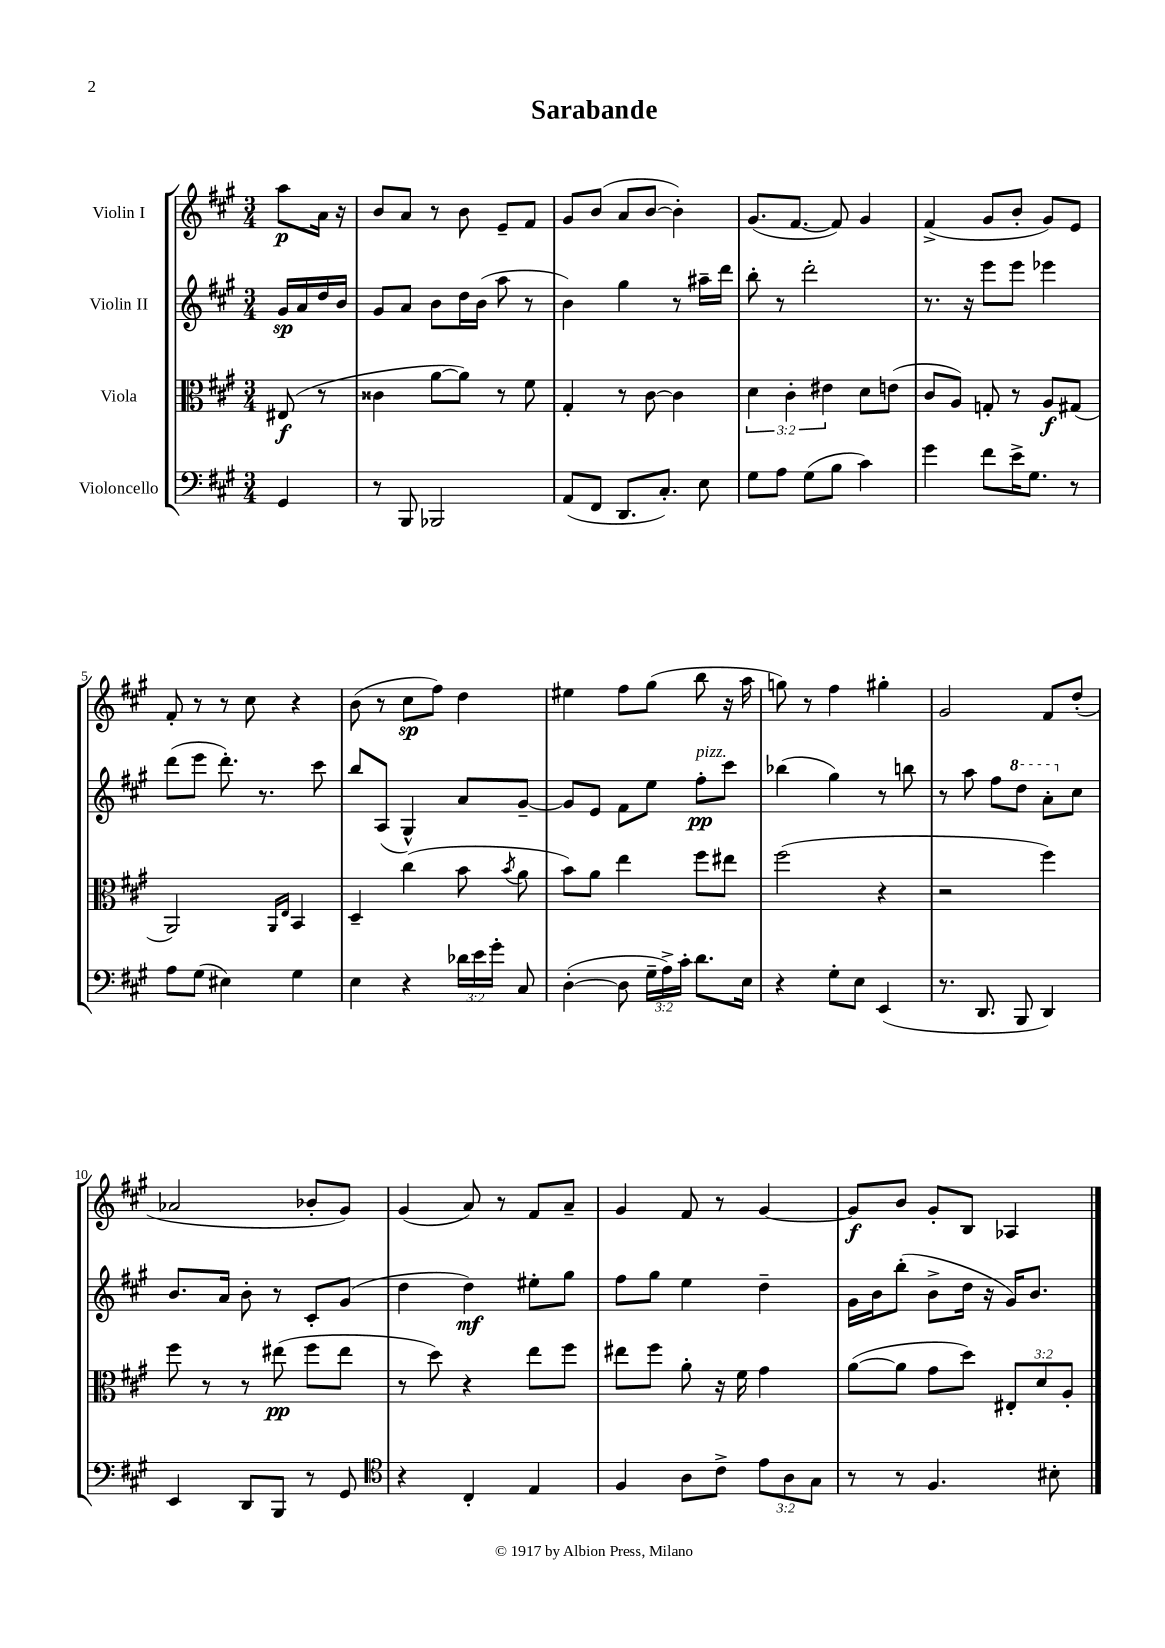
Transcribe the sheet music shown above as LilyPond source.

\header { title = "Sarabande" }
<<
\new StaffGroup <<
\new Staff = "s0" \with { instrumentName = "Violin I" } {
    \clef treble \key a \major \numericTimeSignature \time 3/4 \partial 4
    \autoBeamOff a''8[\p a'16] r16 |
    b'8[ a'8] r8 b'8 e'8[-- fis'8] |
    gis'8[ b'8]( a'8[ b'8]~ b'4-.) |
    gis'8.[( fis'8.]~ fis'8) gis'4 |
    fis'4->( gis'8[ b'8]-. gis'8[) e'8] |
    fis'8-. r8 r8 cis''8 r4 |
    b'8( r8 cis''8[\sp fis''8]) d''4 |
    eis''4 fis''8[ gis''8]( b''8 r16 a''16 |
    g''8) r8 fis''4 gis''4-. |
    gis'2 fis'8[ d''8]-.( |
    aes'2 bes'8[-. gis'8]) |
    gis'4( a'8) r8 fis'8[ a'8]-- |
    gis'4 fis'8 r8 gis'4~ |
    gis'8[\f b'8] gis'8[-. b8] aes4 \bar "|." |
}
\new Staff = "s1" \with { instrumentName = "Violin II" } {
    \clef treble \key a \major \numericTimeSignature \time 3/4 \partial 4
    \autoBeamOff gis'16[\sp a'16 d''16 b'16] |
    gis'8[ a'8] b'8[ d''16 b'16]( a''8 r8 |
    b'4) gis''4 r8 ais''16[-- d'''16] |
    b''8-. r8 d'''2-. |
    r8. r16 e'''8[ e'''8] ees'''4 |
    d'''8[( e'''8] d'''8.-.) r8. cis'''8 |
    b''8[ a8]( gis4-^) a'8[ gis'8]~-- |
    gis'8[ e'8] fis'8[ e''8] fis''8[-.\pp^\markup { \italic "pizz." } cis'''8] |
    bes''4( gis''4) r8 b''8 |
    r8 a''8 fis''8[ \ottava #1 d'''8] a''8[-. \ottava #0 cis''8] |
    b'8.[ a'16] b'8-. r8 cis'8[-. gis'8]( |
    d''4 d''4\mf) eis''8[-. gis''8] |
    fis''8[ gis''8] e''4 d''4-- |
    gis'16[ b'16 b''8]-.( b'8[-> d''16] r16 gis'16[) b'8.] \bar "|." |
}
\new Staff = "s2" \with { instrumentName = "Viola" } {
    \clef alto \key a \major \numericTimeSignature \time 3/4 \override Staff.TupletNumber.text = #tuplet-number::calc-fraction-text \partial 4
    \autoBeamOff eis8\f( r8 |
    cisis'4 a'8[~ a'8]) r8 fis'8 |
    gis4-. r8 cis'8~ cis'4 |
    \tuplet 3/2 { d'4 cis'4-. eis'4 } d'8[ e'8]( |
    cis'8[ a8]) g8-. r8 a8[\f gis8]( |
    a,2) \grace { a,16[ e16] } b,4 |
    d4-- cis''4( b'8 \acciaccatura { b'8 } a'8 |
    b'8[) a'8] e''4 fis''8[ eis''8] |
    fis''2( r4 |
    r2 fis''4) |
    fis''8 r8 r8 eis''8\pp( fis''8[ eis''8] |
    r8 d''8) r4 e''8[ fis''8] |
    eis''8[ fis''8] a'8-. r16 fis'16 gis'4 |
    a'8[~( a'8] gis'8[ d''8]) \tuplet 3/2 { eis8[-. d'8 a8]-. } \bar "|." |
}
\new Staff = "s3" \with { instrumentName = "Violoncello" } {
    \clef bass \key a \major \numericTimeSignature \time 3/4 \override Staff.TupletNumber.text = #tuplet-number::calc-fraction-text \partial 4
    \autoBeamOff gis,4 |
    r8 b,,8 bes,,2 |
    a,8[( fis,8] d,8.[ cis8.]-.) e8 |
    gis8[ a8] gis8[( b8] cis'4) |
    gis'4 fis'8[ e'16-> gis8.] r8 |
    a8[ gis8]( eis4) gis4 |
    e4 r4 \tuplet 3/2 { des'16[ e'16 gis'16]-. } cis8 |
    d4~-.( d8 \tuplet 3/2 { gis16[-- a16->) cis'16]-. } d'8.[ e16] |
    r4 gis8[-. e8] e,4( |
    r8. d,8. b,,8 d,4) |
    e,4 d,8[ b,,8] r8 gis,8 |
    \clef tenor r4 cis4-. e4 |
    fis4 a8[ cis'8]-> \tuplet 3/2 { e'8[ a8 gis8] } |
    r8 r8 fis4. bis8-. \bar "|." |
}
>>
>>
